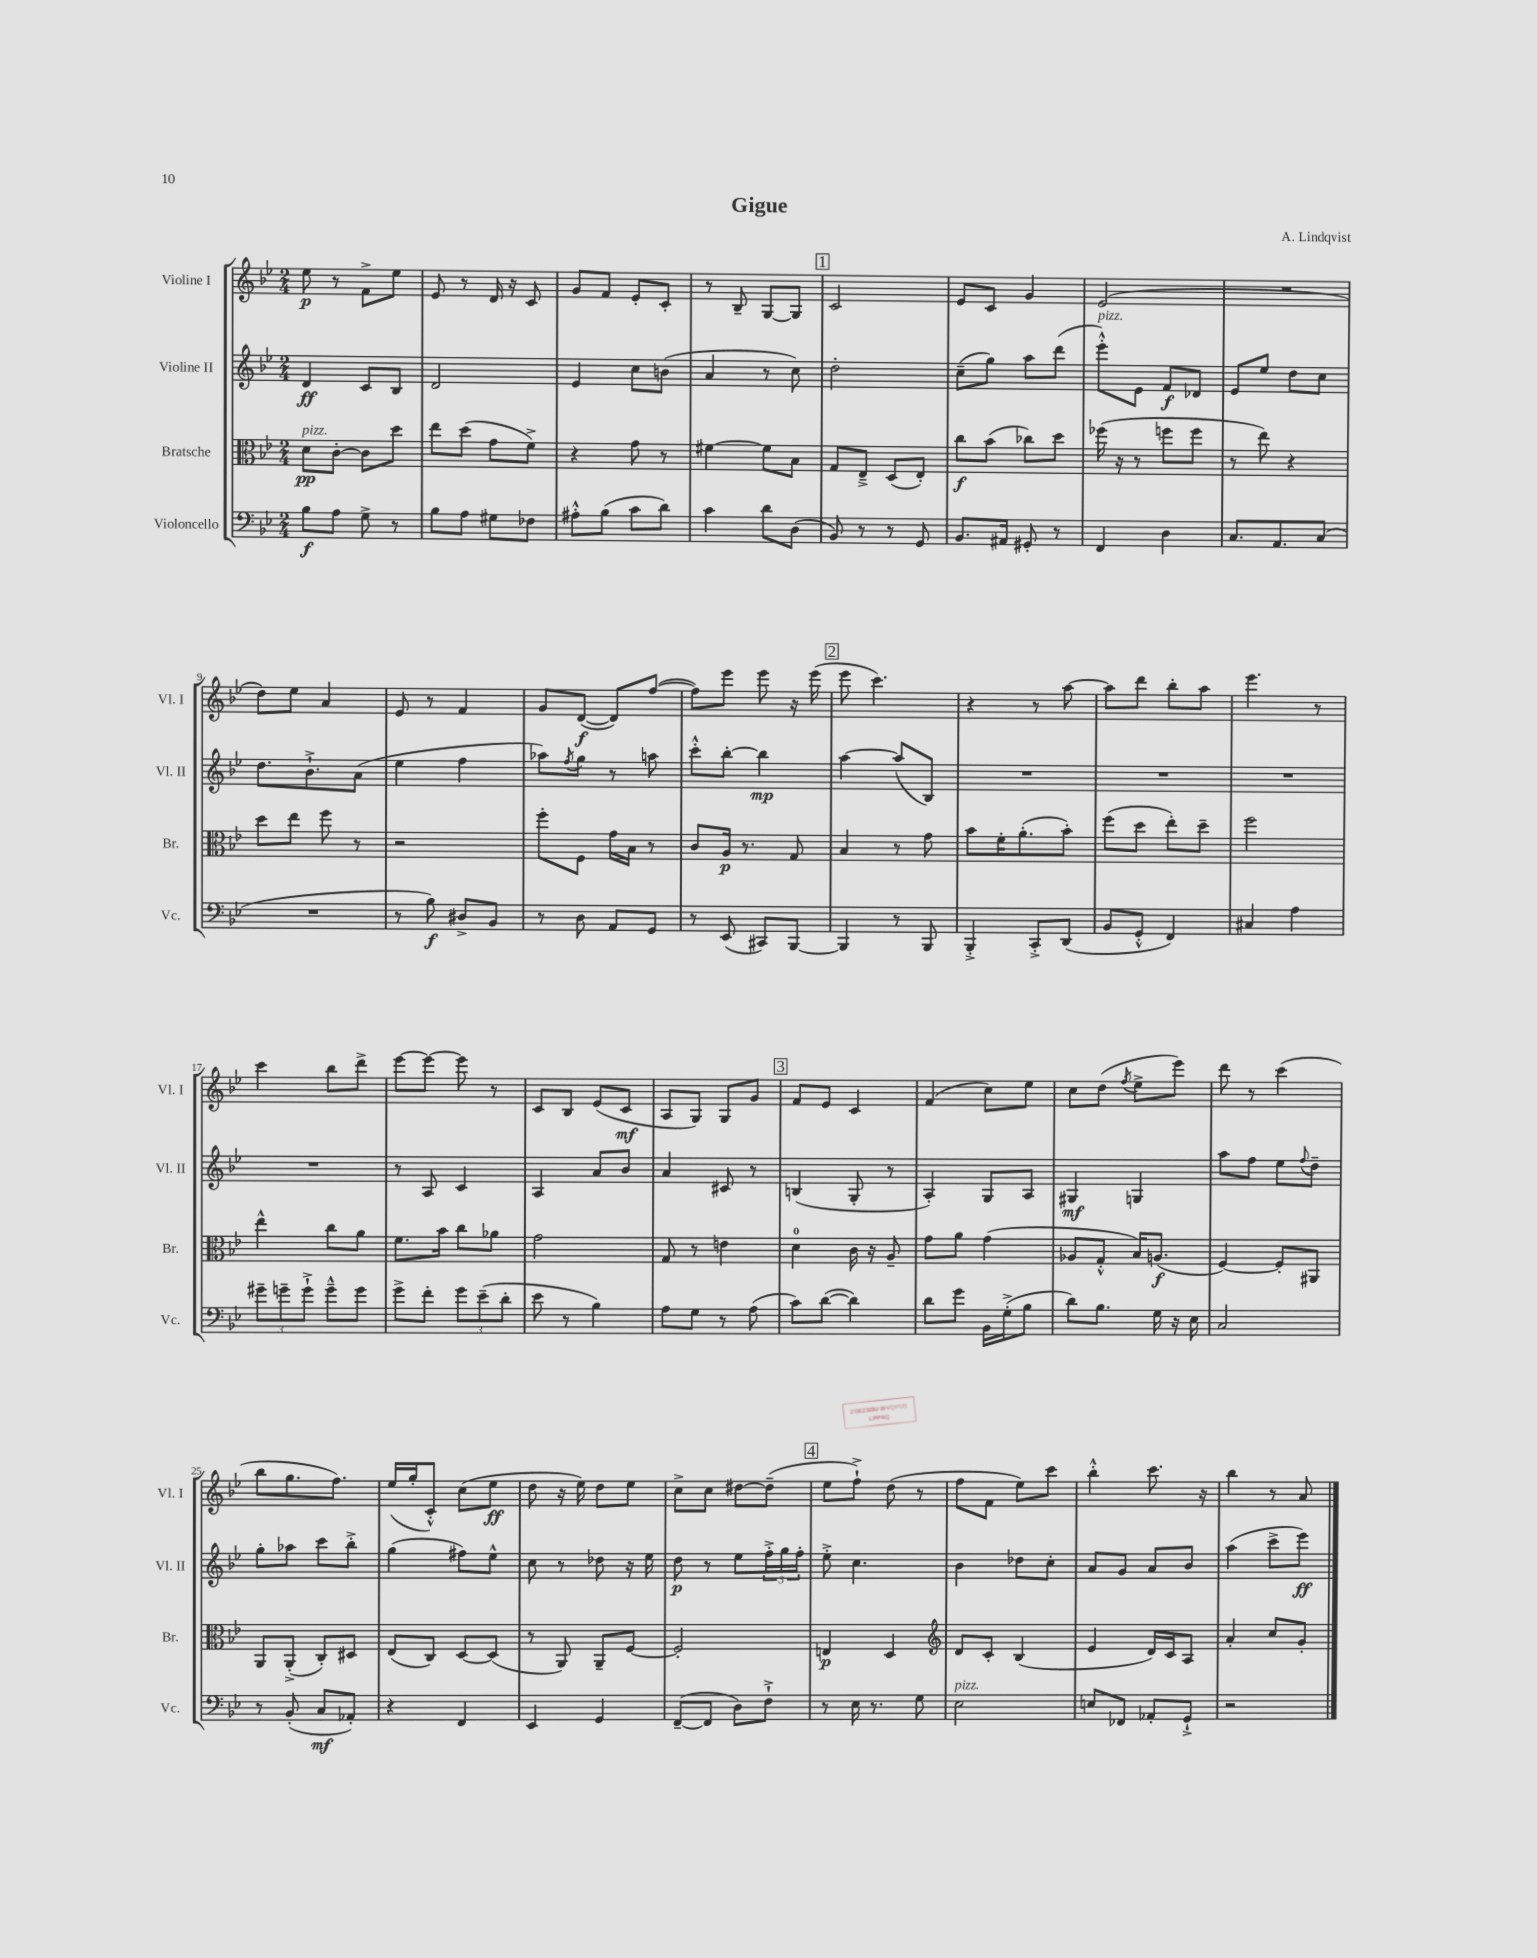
\header { title = "Gigue" composer = "A. Lindqvist" }
<<
\new StaffGroup <<
\new Staff = "s0" \with { instrumentName = "Violine I" shortInstrumentName = "Vl. I" } {
    \clef treble \key bes \major \numericTimeSignature \time 2/4
    ees''8\p r8 f'8-> ees''8 |
    ees'8 r8 d'16 r16 c'8 |
    g'8 f'8 ees'8-. c'8-. |
    r8 bes8-- g8~ g8 |
    \mark \markup { \box "1" } c'2 |
    ees'8 c'8 g'4 |
    ees'2( |
    R2 |
    d''8) ees''8 a'4 |
    ees'8 r8 f'4 |
    g'8 d'8~\f( d'8) f''8~( |
    f''8) ees'''8 ees'''8 r16 ees'''16( |
    \mark \markup { \box "2" } ees'''8 c'''4.) |
    r4 r8 a''8~ |
    a''8 d'''8 bes''8-. a''8 |
    ees'''4. r8 |
    c'''4 bes''8 d'''8-> |
    ees'''8~ ees'''8~ ees'''8 r8 |
    c'8 bes8 ees'8( c'8\mf |
    a8 g8) g8 g'8 |
    \mark \markup { \box "3" } f'8 ees'8 c'4 |
    f'4( c''8) ees''8 |
    c''8 d''8( \acciaccatura { f''8 } ees''8-> ees'''8) |
    d'''8 r8 c'''4( |
    bes''8 g''8. f''8.) |
    ees''16( g''16-. c'8-.-^) c''8( ees''8\ff |
    d''8 r16 ees''16) d''8 ees''8 |
    c''8-> c''8 dis''8~ dis''8--( |
    \mark \markup { \box "4" } ees''8 f''8-!->) d''8( r8 |
    f''8 f'8 ees''8) c'''8 |
    bes''4-.-^ c'''8. r16 |
    bes''4 r8 a'8 \bar "|." |
}
\new Staff = "s1" \with { instrumentName = "Violine II" shortInstrumentName = "Vl. II" } {
    \clef treble \key bes \major \numericTimeSignature \time 2/4
    d'4\ff c'8 bes8 |
    d'2 |
    ees'4 c''8 b'8( |
    a'4 r8 c''8) |
    \mark \markup { \box "1" } d''2-. |
    c''8--( g''8) a''8 d'''8( |
    ees'''8-.-^^\markup { \italic "pizz." }) ees'8 f'8\f des'8 |
    ees'8 ees''8 d''8 c''8 |
    d''8. bes'8.-!-> a'8( |
    ees''4 f''4 |
    aes''8) \acciaccatura { f''8 } g''8 r8 a''8 |
    c'''8-.-^ bes''8~-. bes''4\mp |
    \mark \markup { \box "2" } a''4~ a''8( bes8) |
    R2 |
    R2 |
    R2 |
    R2 |
    r8 a8 c'4 |
    a4 a'8 bes'8 |
    a'4 cis'8 r8 |
    \mark \markup { \box "3" } b4( g8-. r8 |
    a4-.) g8 a8 |
    gis4\mf g4 |
    a''8 f''8 ees''8 \appoggiatura { f''8 } d''8-- |
    g''8-. aes''8 c'''8 bes''8-.-> |
    g''4( fis''8) ees''8-^ |
    c''8 r8 des''8 r16 ees''16 |
    d''8\p r8 ees''8 \tuplet 3/2 { f''16-.-> g''16 f''16-. } |
    \mark \markup { \box "4" } ees''8-.-> c''4. |
    bes'4 des''8 c''8-. |
    a'8 g'8 a'8 bes'8 |
    a''4( c'''8-> ees'''8\ff) \bar "|." |
}
\new Staff = "s2" \with { instrumentName = "Bratsche" shortInstrumentName = "Br." } {
    \clef alto \key bes \major \numericTimeSignature \time 2/4
    d'8\pp^\markup { \italic "pizz." } c'8~-. c'8 d''8 |
    ees''8 d''8( g'8 f'8->) |
    r4 g'8 r8 |
    fis'4~ fis'8 bes8 |
    \mark \markup { \box "1" } g8 ees8---> d8( ees8-.) |
    c''8\f bes'8( ces''8) d''8 |
    fes''16( r16 r8 f''8 f''8 |
    r8 ees''8) r4 |
    d''8 ees''8 f''8 r8 |
    r2 |
    f''8-. f8 g'16 bes16 r8 |
    c'8 a16\p r8. g8 |
    \mark \markup { \box "2" } bes4 r8 g'8 |
    bes'8 f'16-. a'8.-.( bes'8-.) |
    f''8( d''8 ees''8-.) d''8-- |
    f''2 |
    ees''4-^ c''8 a'8 |
    f'8. bes'16 c''8 aes'8 |
    g'2 |
    g8 r8 e'4 |
    \mark \markup { \box "3" } d'4-0 c'16 r16 a8-- |
    g'8 a'8 g'4( |
    aes8 g8-.-^ bes16) a8.\f( |
    f4~) f8-. ais,8 |
    a,8 a,8-.->( c8-.) dis8 |
    ees8( c8) d8~ d8( |
    r8 a,8) a,8-- f8~ |
    f2-. |
    \mark \markup { \box "4" } e4\p d4 |
    \clef treble d'8 c'8-. bes4( |
    ees'4 d'16) c'16 a8 |
    a'4-. c''8 g'8-. \bar "|." |
}
\new Staff = "s3" \with { instrumentName = "Violoncello" shortInstrumentName = "Vc." } {
    \clef bass \key bes \major \numericTimeSignature \time 2/4
    bes8\f a8 g8-> r8 |
    bes8 a8 gis8 fes8 |
    ais8-.-^ bes8( c'8 d'8) |
    c'4 d'8 d8( |
    \mark \markup { \box "1" } bes,8) r8 r8 g,8 |
    bes,8. ais,16 gis,8-. r8 |
    f,4 d4 |
    c8. a,8. c8( |
    R2 |
    r8 bes8\f) dis8-> bes,8 |
    r8 d8 a,8 g,8 |
    r8 ees,8( cis,8) bes,,8~ |
    \mark \markup { \box "2" } bes,,4 r8 bes,,8 |
    bes,,4-.-> c,8-.-> d,8( |
    bes,8 g,8-.-^ f,4) |
    cis4 a4 |
    \tuplet 3/2 { gis'8-- g'8-- g'8-!-> } g'8---^ g'8 |
    g'8-> f'8-. \tuplet 3/2 { g'8 ees'8--( d'8-. } |
    ees'8 r8 bes4) |
    a8 g8 r8 a8( |
    \mark \markup { \box "3" } c'8) d'8~( d'4) |
    d'8 g'8 bes,16 g16-.->( bes8 |
    d'8) bes8. g16 r16 ees16 |
    c2 |
    r8 bes,8-.( c8\mf aes,8-.) |
    r4 f,4 |
    ees,4 g,4 |
    f,8~--( f,8 d8) f8-!-> |
    \mark \markup { \box "4" } r8 ees16 r8. g8 |
    ees2^\markup { \italic "pizz." } |
    e8 fes,8 aes,8-. g,8-!-> |
    r2 \bar "|." |
}
>>
>>
